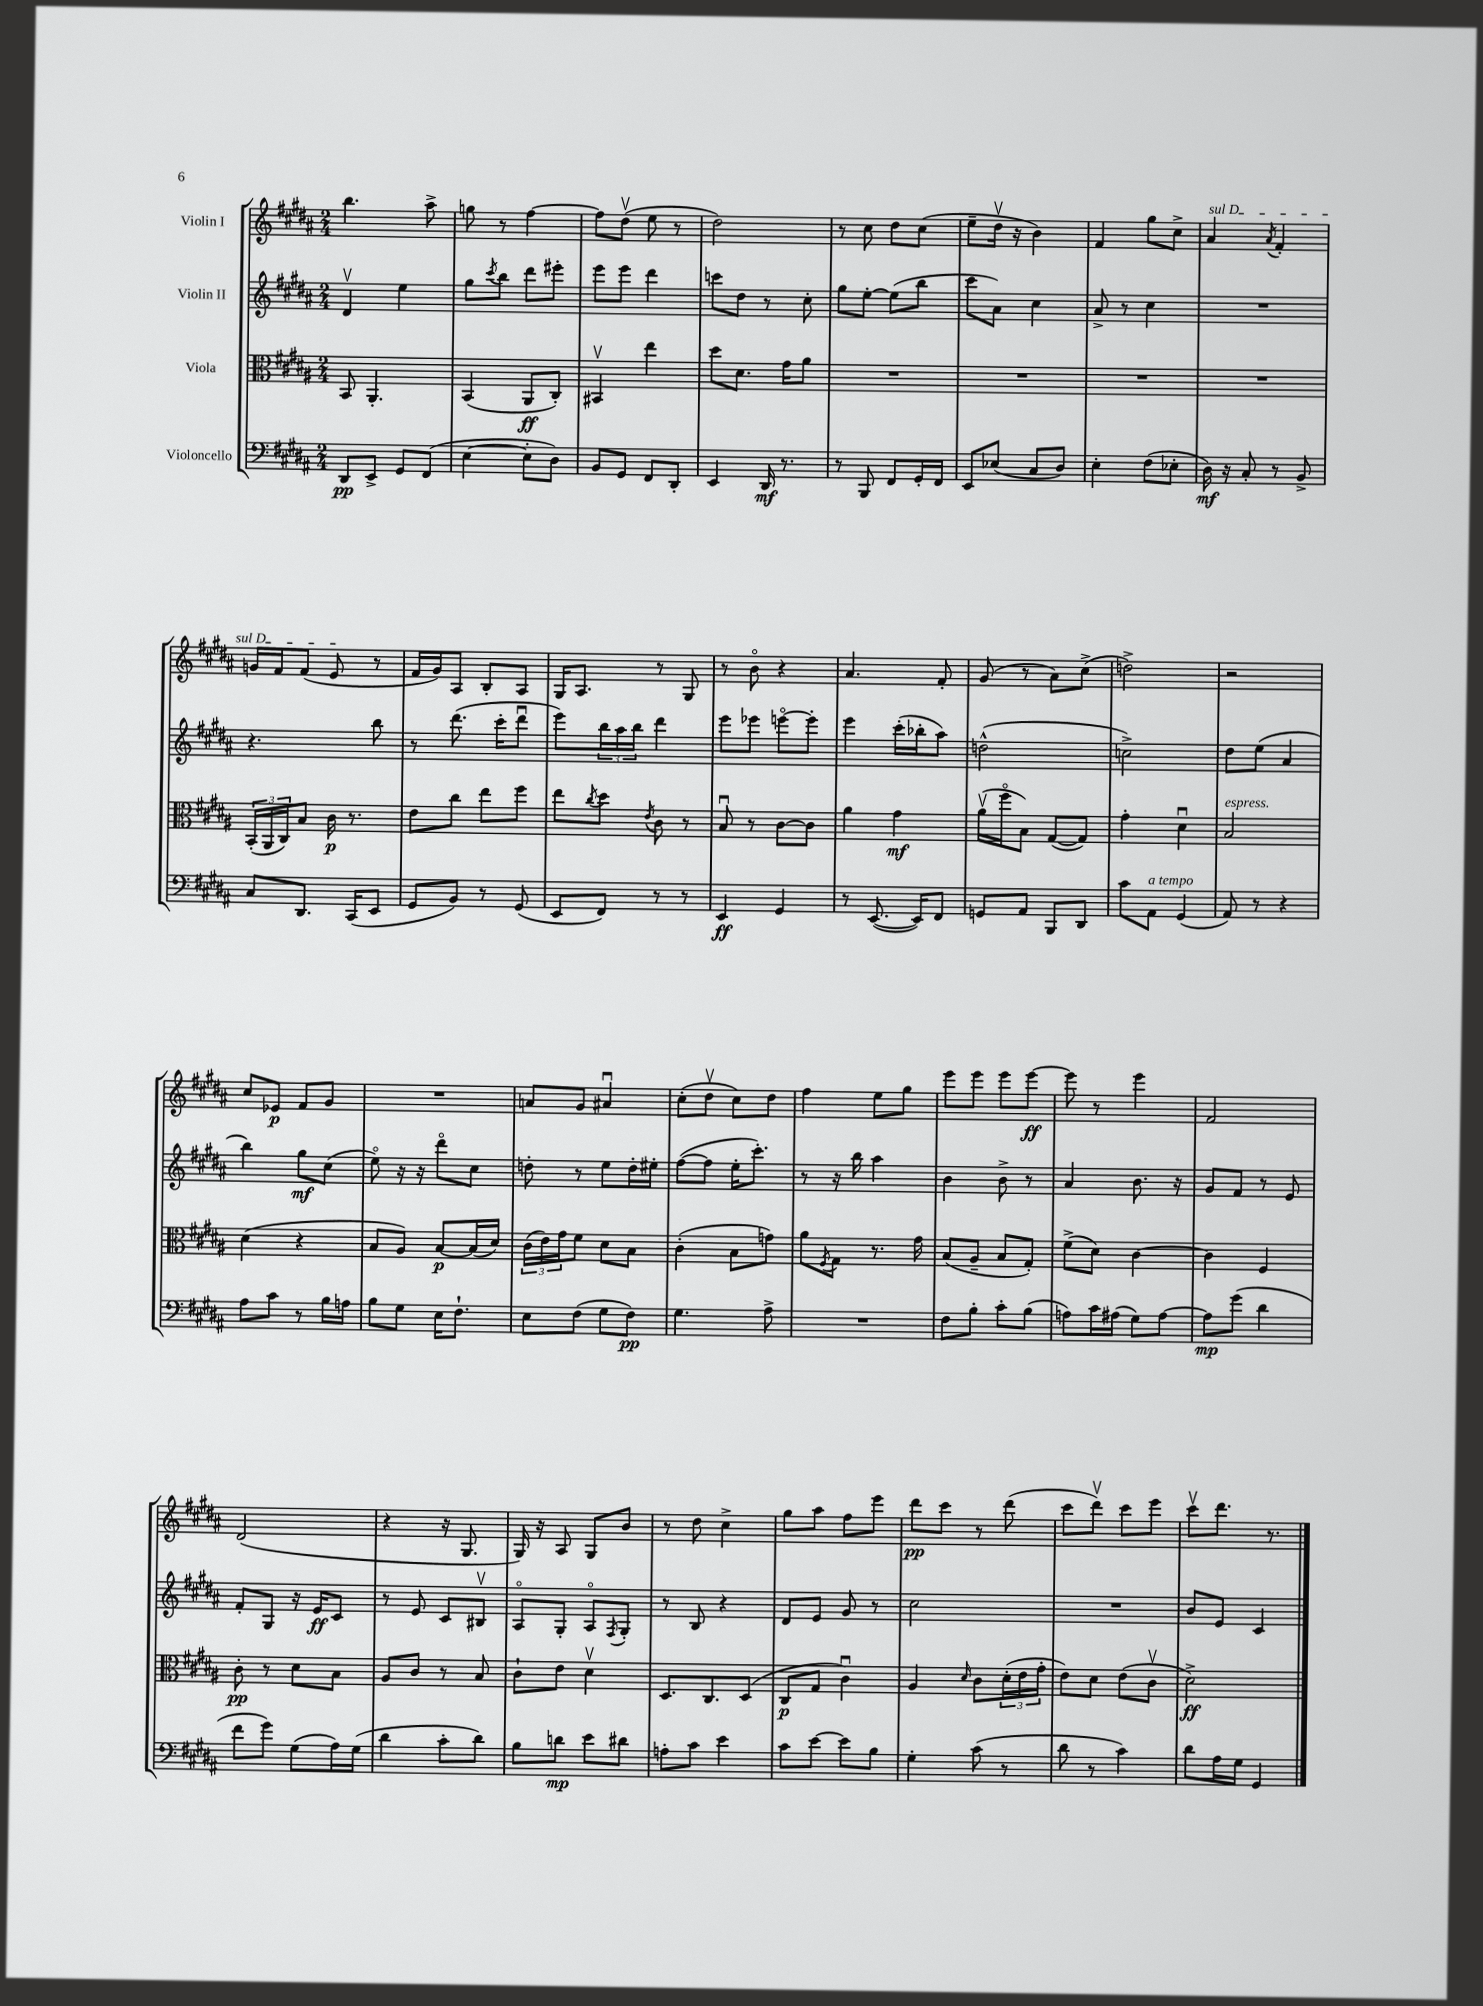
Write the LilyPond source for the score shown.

<<
\new StaffGroup <<
\new Staff = "s0" \with { instrumentName = "Violin I" } {
    \clef treble \key b \major \numericTimeSignature \time 2/4
    b''4. ais''8-> |
    g''8 r8 fis''4~ |
    fis''8 dis''8\upbow( e''8 r8 |
    dis''2) |
    r8 cis''8 dis''8 cis''8( |
    e''8-- dis''16\upbow r16 b'4) |
    fis'4 gis''8 cis''8-> |
    \once \override TextSpanner.bound-details.left.text = \markup { \italic "sul D" } ais'4\startTextSpan \acciaccatura { ais'8 } fis'4-. |
    g'16 fis'16 fis'8( e'8\stopTextSpan r8 |
    fis'16 gis'16) ais8 b8-. ais8 |
    gis16 ais8. r8 gis8 |
    r8 b'8\flageolet r4 |
    ais'4. fis'8-. |
    gis'8( r8 ais'8) cis''8->( |
    d''2->) |
    r2 |
    cis''8 ees'8\p fis'8 gis'8 |
    R2 |
    a'8 gis'8 ais'4\downbow |
    cis''8-.( dis''8\upbow cis''8) dis''8 |
    fis''4 e''8 gis''8 |
    e'''8 e'''8 e'''8 e'''8~\ff |
    e'''8 r8 e'''4 |
    fis'2 |
    dis'2( |
    r4 r16 gis8. |
    gis16) r16 ais8 gis8 b'8 |
    r8 dis''8 cis''4-> |
    gis''8 ais''8 fis''8 e'''8 |
    dis'''8\pp cis'''8 r8 dis'''8( |
    cis'''8 dis'''8\upbow) cis'''8 e'''8 |
    cis'''8\upbow dis'''8. r8. \bar "|." |
}
\new Staff = "s1" \with { instrumentName = "Violin II" } {
    \clef treble \key b \major \numericTimeSignature \time 2/4
    dis'4\upbow e''4 |
    gis''8 \acciaccatura { cis'''8 } b''8 dis'''8 eis'''8-. |
    e'''8 e'''8 dis'''4 |
    c'''8 dis''8 r8 cis''8-. |
    gis''8 e''8~-. e''8( b''8 |
    cis'''8 ais'8) cis''4 |
    ais'8-> r8 cis''4 |
    R2 |
    r4. b''8 |
    r8 dis'''8.( cis'''16-. dis'''8\downbow |
    e'''8) \tuplet 3/2 { b''16 ais''16 b''16 } dis'''4 |
    e'''8 ees'''8 e'''8~\flageolet e'''8-. |
    e'''4 cis'''16-.( bes''16-. ais''8) |
    d''2-^( |
    c''2->) |
    dis''8 e''8( ais'4 |
    b''4) gis''8\mf cis''8( |
    e''8\flageolet) r16 r16 dis'''8\flageolet cis''8 |
    d''8-. r8 e''8 d''16-. eis''16-. |
    fis''8~( fis''8 e''16-. cis'''8.-.) |
    r8 r16 b''16 ais''4 |
    b'4 b'8-> r8 |
    ais'4 b'8. r16 |
    gis'8 fis'8 r8 e'8 |
    fis'8-. gis8 r16 e'16\ff cis'8 |
    r8 e'8 cis'8 bis8\upbow |
    ais8\flageolet gis8-. ais8\flageolet \acciaccatura { fis8 } gis8-. |
    r8 b8 r4 |
    dis'8 e'8 gis'8 r8 |
    cis''2 |
    R2 |
    b'8 e'8 cis'4 \bar "|." |
}
\new Staff = "s2" \with { instrumentName = "Viola" } {
    \clef alto \key b \major \numericTimeSignature \time 2/4
    b,8 ais,4.-. |
    b,4( ais,8\ff cis8-.) |
    bis,4\upbow e''4 |
    dis''8 dis'8. gis'16 ais'8 |
    R2 |
    R2 |
    R2 |
    R2 |
    \tuplet 3/2 { b,16-.( ais,16 cis16) } b8 cis'16\p r8. |
    e'8 cis''8 e''8 fis''8 |
    e''8 \acciaccatura { cis''8 } dis''8 \acciaccatura { e'8 } cis'8 r8 |
    b8\downbow r8 cis'8~ cis'8 |
    ais'4 gis'4\mf |
    ais'16\upbow( fis''16\flageolet b8) gis8~( gis8) |
    gis'4-. dis'4\downbow |
    b2^\markup { \italic "espress." } |
    dis'4( r4 |
    b8 ais8) b8~\p b16( dis'16) |
    \tuplet 3/2 { cis'16( e'16) gis'16 } fis'8 dis'8 b8 |
    cis'4-.( b8 g'8) |
    ais'8 \acciaccatura { fis8 } gis8 r8. gis'16 |
    b8( ais8-- b8 gis8-.) |
    fis'8->( dis'8) cis'4~ |
    cis'4 fis4 |
    cis'8-.\pp r8 dis'8 b8 |
    ais8 cis'8 r8 b8 |
    cis'8-! e'8 dis'4\upbow |
    dis8. cis8. dis8( |
    cis8\p gis8 cis'4\downbow) |
    ais4 \grace { dis'16 } cis'8 \tuplet 3/2 { dis'16-.( e'16 gis'16-. } |
    e'8) dis'8 e'8( cis'8\upbow |
    dis'2->\ff) \bar "|." |
}
\new Staff = "s3" \with { instrumentName = "Violoncello" } {
    \clef bass \key b \major \numericTimeSignature \time 2/4
    dis,8\pp e,8-> gis,8 fis,8( |
    e4~ e8-. dis8) |
    b,8 gis,8 fis,8 dis,8-. |
    e,4 dis,16\mf r8. |
    r8 b,,8 fis,8 gis,16-. fis,16 |
    e,8 ees8( cis8 dis8) |
    e4-. fis8( ees8-. |
    dis16\mf) r16 cis8-. r8 b,8-> |
    cis8 dis,8. cis,16( e,8 |
    gis,8 b,8) r8 gis,8( |
    e,8 fis,8) r8 r8 |
    e,4\ff gis,4 |
    r8 e,8.~( e,16) fis,8 |
    g,8 ais,8 b,,8 dis,8 |
    cis'8 ais,8^\markup { \italic "a tempo" } gis,4( |
    ais,8) r8 r4 |
    ais8 cis'8 r8 b16 a16 |
    b8 gis8 e16 fis8.-! |
    e8 fis8( gis8 fis8\pp) |
    gis4. ais8-> |
    R2 |
    fis8 b8-. cis'8-. b8( |
    a8) cis'16 ais16( gis8) ais8~ |
    ais8\mp gis'8( dis'4 |
    fis'8 gis'8) gis8( ais16) gis16( |
    dis'4 cis'8-. dis'8) |
    b8 d'8\mp e'8 dis'8 |
    a8-. cis'8 e'4 |
    cis'8 e'8~ e'8 b8 |
    gis4-. cis'8( r8 |
    dis'8 r8 cis'4) |
    dis'8 ais16 gis16 gis,4 \bar "|." |
}
>>
>>
\layout { \context { \Score \remove "Bar_number_engraver" } }
